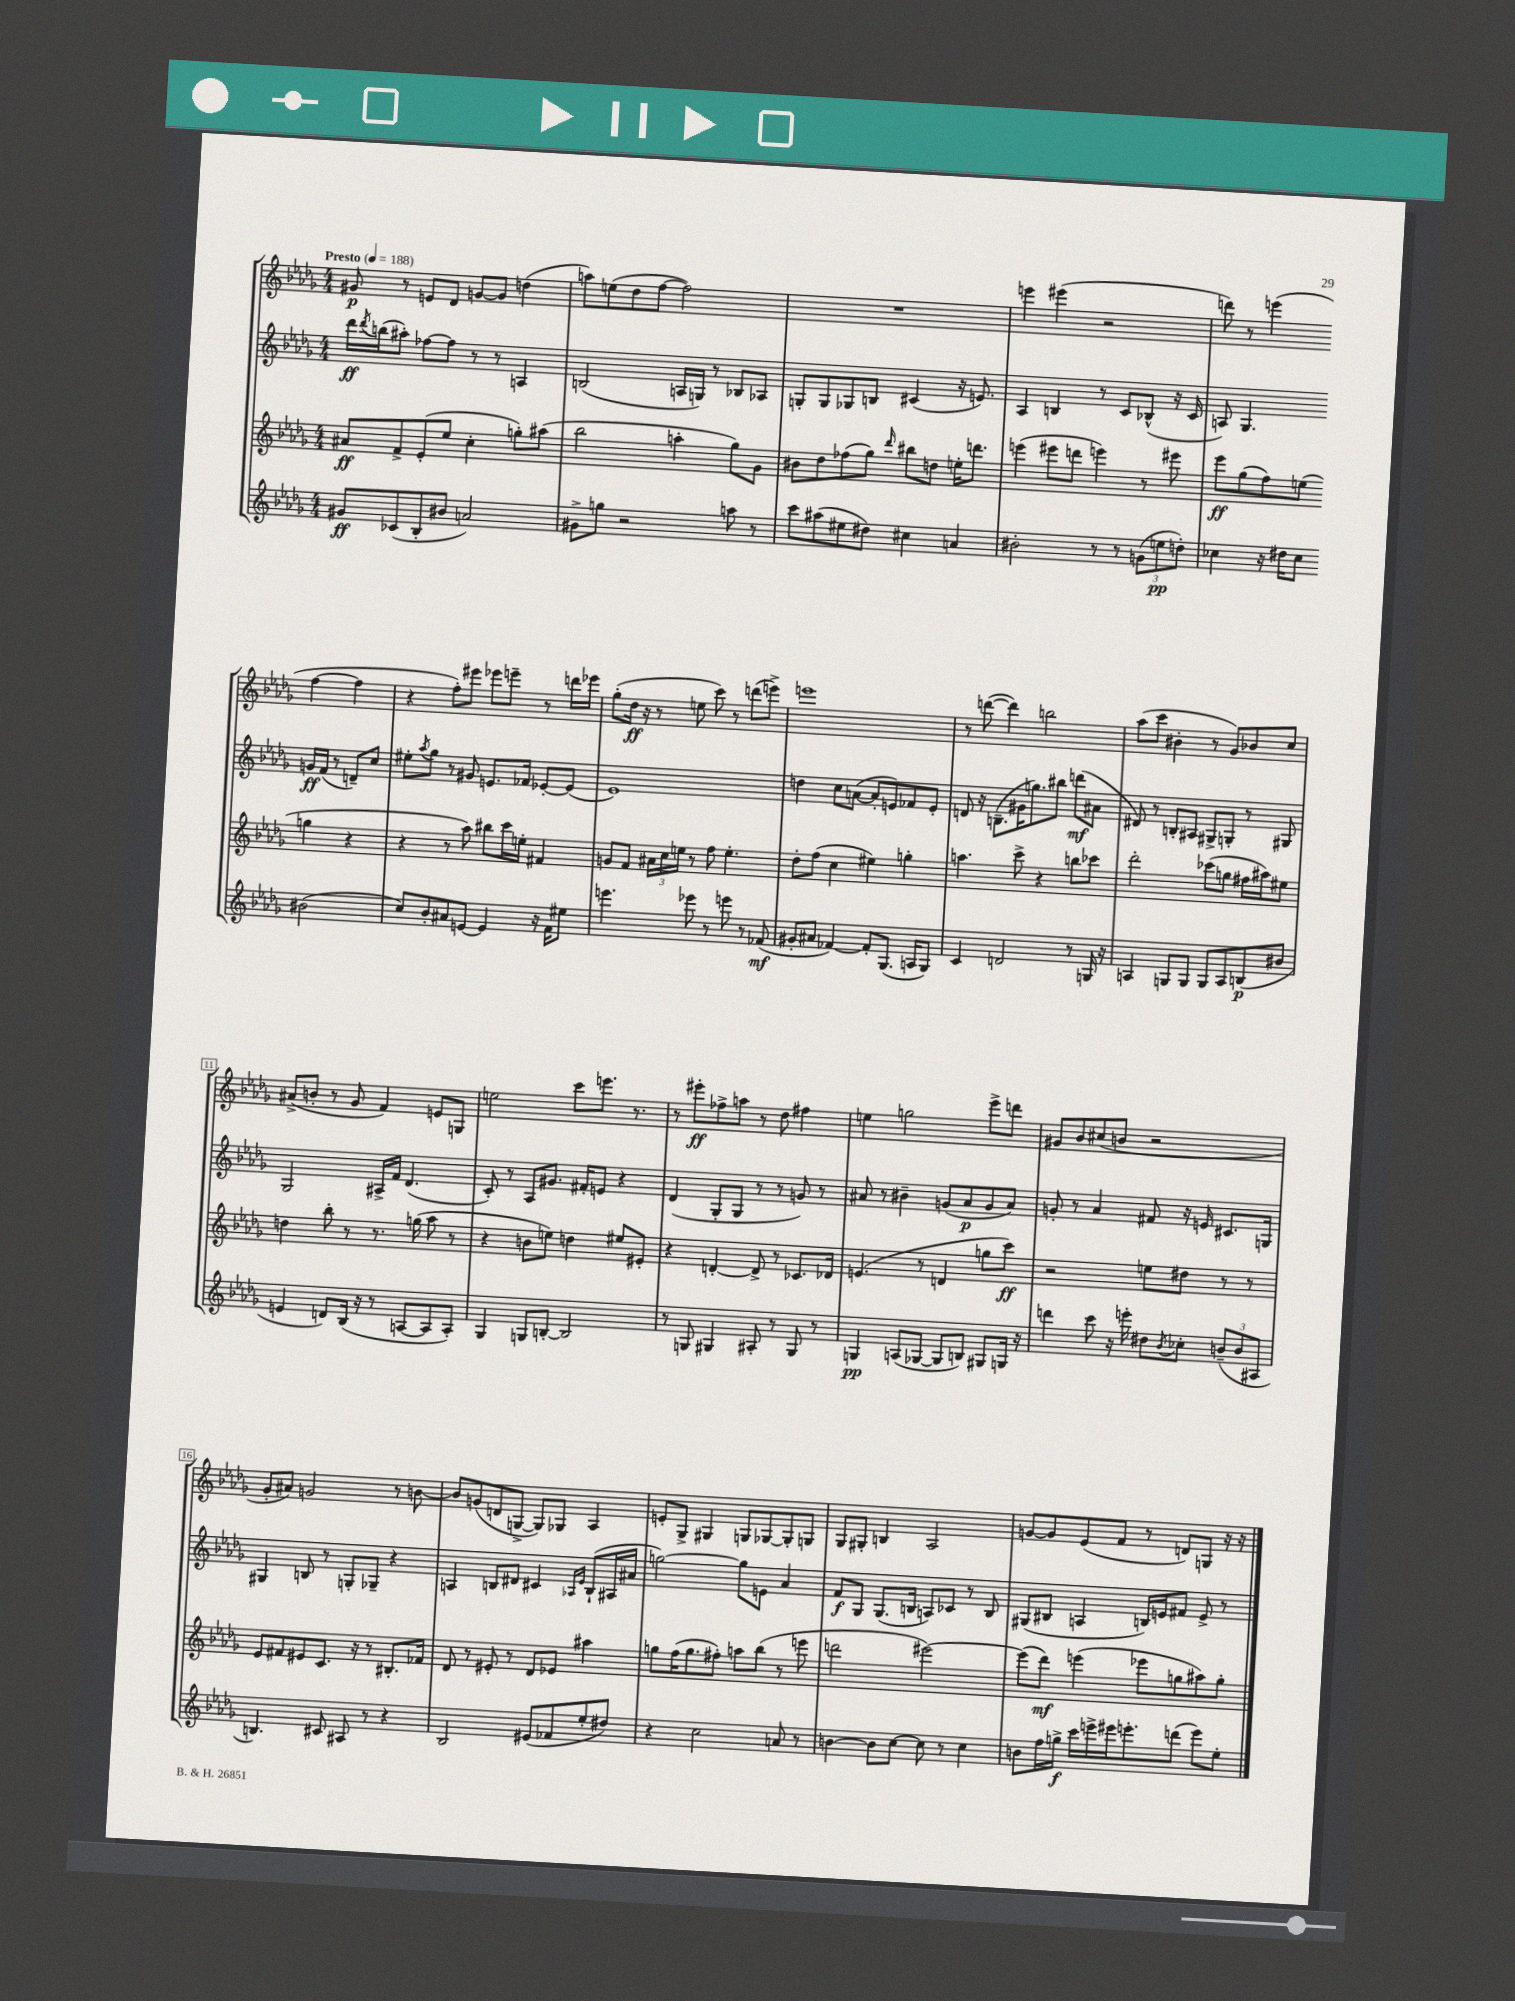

**kern	**kern	**kern	**kern
*staff4	*staff3	*staff2	*staff1
*clefG2	*clefG2	*clefG2	*clefG2
*k[b-e-a-d-g-]	*k[b-e-a-d-g-]	*k[b-e-a-d-g-]	*k[b-e-a-d-g-]
*M4/4	*M4/4	*M4/4	*M4/4
*MM188	*MM188	*MM188	*MM188
8g#/L	8a#/L	16ddd-\LL	8g#/
.	.	8qddd-/	.
.	.	(16bb\J	.
(8c-/	8f^/	8aa#'\J)	8r
8B-'/	(8e-'/	[8ff-\L	8e/L
8b#/J	8ee-/J	8ff-\]J	8d-/J
2a/)	4cc'\	8r	[8g/L
.	.	8r	8g/]J
.	8gg'\L)	4A/	(4dd\
.	(8aa#\J	.	.
=	=	=	=
8g#^\L	2bb-\	(2B/	8aa\L)
8gg\J	.	.	(8ee\
2r	.	.	8dd-\
.	.	.	[8ff\J
.	4aa'\	16A/LL	2ff\])
.	.	16G/JJ)	.
.	.	8r	.
8aa\	8gg-\L)	8B-/L	.
8r	8g-\J	8A-/J	.
=	=	=	=
8ccc\L	8b#\L	8G'/L	1r
(8aa#\	8dd-\	8G/	.
8ee#\	(8ff-\	8G-/	.
8dd#\J)	8gg-\J)	8B/J	.
.	16qqddd-/	.	.
4cc#\	8bb#\L	(4c#/	.
.	8dd\J	.	.
4a/	16ee'\LK	16r	.
.	8.ddd\J	8.e/)	.
=	=	=	=
2b#'\	(4eee\	4A-/	4eee\
.	8eee#\L	4B/	(4eee#\
.	8ddd\J	.	.
8r	4eee\)	8r	2r
8r	.	8c/L	.
(12g\L	8r	(8B-^^/J	.
12ee\	.	.	.
.	8eee#\	16r	.
12dd'\J)	.	.	.
.	.	16c/	.
=	=	=	=
4cc-\	8eee-\L	8A/)	8ddd\)
.	(8gg-\	4.G-/	8r
16r	8ff\)	.	(4eee\
16dd#\LK	.	.	.
8cc-\J	(8ee\J	.	.
(2b#\	4gg\	16g/LL	[4ff\
.	.	(16f/JJ	.
.	.	8r	.
.	4r	8d~/L)	4ff\]
.	.	8cc/J	.
=	=	=	=
8cc/L)	4r	8ee#'\L	4r
.	.	8qaa-/	.
8b-'/	.	8gg-\J	.
8a#/	8r	8r	8ff'\L)
[8e/J	8aa-\)	8g#/	8eee#\J
4e/]	8bb#\L	8.e/L	8eee-\L
.	16ccc\L	.	8eee~\J
.	16ee'\JJ	16f-/Jk	.
16r	4f#/	[8e-'/L	8r
16f\LK	.	.	.
8ee#\J	.	(8e-/]J	16ddd\LL
.	.	.	16eee-\JJ
=	=	=	=
4.eee\	8g/L	1e-)	(8gg-'\L
.	8f/J	.	16dd-\Jk
.	.	.	16r
.	24a#\LL	.	8r
.	24cc\	.	.
.	24ee\JJ	.	.
8eee-\	8r	.	8ee\
8r	8ff\	.	8ccc\)
8eee\	4.ee'\	.	8r
8r	.	.	(8ddd\L
(8f-/	.	.	8eee^\J)
=	=	=	=
8g#'/L	8dd-'\L	4dd\	1eee
8a#/J	(8ff\J	.	.
[4f-/)	4cc\	8cc\L	.
.	.	([8a\J	.
8f-'/]L	4ee#\)	8a'/]L	.
(8.G-/J	.	8e/)	.
.	4gg'\	8f-/	.
16A/LK	.	.	.
8G-/J)	.	8e'/J	.
=	=	=	=
4c/	4.aa\	8d/	8r
.	.	16r	([8ddd\
.	.	(8.B~\L	.
2d/	.	.	4ddd\])
.	8ccc^\	16g#\K	.
.	.	8.gg\)	.
.	4r	.	2bb\
.	.	8bb#\J	.
8r	8bb\L	(8ddd\L	.
16G/	8ccc-\J	8a#\J	.
16r	.	.	.
=	=	=	=
4A/	2ddd-'\	8d#/)	(8aa-\L
.	.	8r	8ccc\J
8G/L	.	8B'/L	4b#'\
8G/J	.	8A#/J	.
8G/L	(8ccc-\L	8G#^/L	8r
8A/	8gg\J	8G'/J	8g-/L)
(8B/	16ff#\LL	8r	8b-/
.	16aa#\J)	.	.
8b#/J	8ee#\J	8G#/	8cc/J
=	=	=	=
4e/	4dd\	2G-/	(8a#^/L
.	.	.	8b'/J
8d/L)	8bb-'\	.	8r
(16B-/Jk	8r	.	8g-/
16r	.	.	.
8r	8.r	16A#^/LL	4f/)
.	.	16f/JJ	.
[8A/L	.	(4.d-/	.
.	(16gg\	.	.
8A/]	8aa-\	.	8e/L
8A'/J)	8r	.	8G/J
=	=	=	=
4G-/	4r	8c'/)	2ee\
.	.	8r	.
8G/L	8b\L	8A-/L	.
[8B'/J	8ee\J)	8.g#/J	.
2B/]	4dd\	.	8ccc\L
.	.	16f#'/LK	.
.	.	8e/J	8.eee\J
.	8ee#/L	4r	.
.	.	.	8.r
.	8e#'/J	.	.
=	=	=	=
8r	4r	(4d-/	8r
8G/	.	.	8eee#'\L
4G#/	[4d'/	8G-'/L	8ff-^\
.	.	8G-/J	8aa\J
8A#'/	8d^/]	8r	8r
8r	8r	8r	8dd-\
8G#/	8.c-/L	8g/)	4ff#\
8r	.	8r	.
.	16d-/Jk	.	.
=	=	=	=
4G/	(4.e/	8a#/	4ee\
.	.	8r	.
(8A/L	.	4b#~\	2gg\
[8G-/J	8r	.	.
8G-/]L	4d/	(8g/L	.
8B/J)	.	8a#/	.
8G#/L	8gg\L	8g/	8eee-^\L
16G/Jk	8ccc\J)	8a#/J)	8ddd\J
16r	.	.	.
=	=	=	=
4ddd\	2r	8g'/	8g#/L
.	.	8r	8b-/
8ccc\	.	4a-/	(8cc#/
16r	.	.	8b/J
16eee'\	.	.	.
8dd#\L	8ee\L	8f#/	2r
8qb-/	.	.	.
8cc-'\J	8dd#\J	16r	.
.	.	16e/	.
(12b~/L	8r	8.c#/L	.
12b/	.	.	.
.	8r	.	.
12A#/J	.	.	.
.	.	16G/Jk	.
=	=	=	=
4.B/)	8e-/L	4G#/	8g-'/L
.	8f#/	.	8a#/J)
.	8e#/	8B/	2g/
8c#/	8.c/J	8r	.
8A#/	.	8G'/L	.
.	16r	.	.
8r	8r	8G-~/J	.
4r	8.B#'/L	4r	8r
.	.	.	[8b\
.	16f-/Jk	.	.
=	=	=	=
2B-/	8d-/	4A/	8b/]L
.	8r	.	(8g/
.	8e#'/	8B/L	8d/
.	8r	8d#/J	[8G^/J
(8e#/L	8d-/L	4c#/	8G/]L)
8f-/	8e-/J	.	8G-/J
.	.	16qqA-/LL	.
.	.	16qqe-/JJ	.
8ee-'/	4aa#\	(8B`/L	4A-/
8dd#/J)	.	16A#/L	.
.	.	16a#/JJ	.
=	=	=	=
4r	8gg\L	[2gg\)	8e'/L
.	(16ff\K	.	8G-^/J
.	8.gg\	.	.
2cc\	.	.	4G#/
.	8ff#'\J)	.	.
.	8aa\L	8gg\]L	8G/L
.	(8bb-\J	8e\J	[8G-/
8a/	8r	4a-/	8G-'/]
8r	8eee\	.	8G/J
=	=	=	=
[4b\	2ddd\	8f/L	8G-/L
.	.	8G-/J	8G#'/J
8b\]L	.	(8.G-/L	4B/
[8cc\J	.	.	.
.	.	16B/Jk	.
8cc\]	[2eee#\)	8A/L)	2A-/
8r	.	8c-/J	.
4cc\	.	8r	.
.	.	8B/	.
=	=	=	=
8b\L	(8eee#\]L	(8G#/L	[8g/L
16ff\L	8ddd-\J)	8B#/J	8g/]
16gg^\JJ	.	.	.
16ccc\LL	(4eee\	4A/	(8e-/
16eee^\	.	.	.
16eee#\J	.	.	8f/J
8.eee'\	.	.	.
.	8eee-\L	16B/LL)	8r
.	.	16e/J	.
(8ddd\J	8gg\	8f#/J	8d/L)
8eee\L)	8aa#\)	8e^/	8G/J
8ee-'\J	8gg'\J	8r	16r
.	.	.	16r
==	==	==	==
*-	*-	*-	*-
